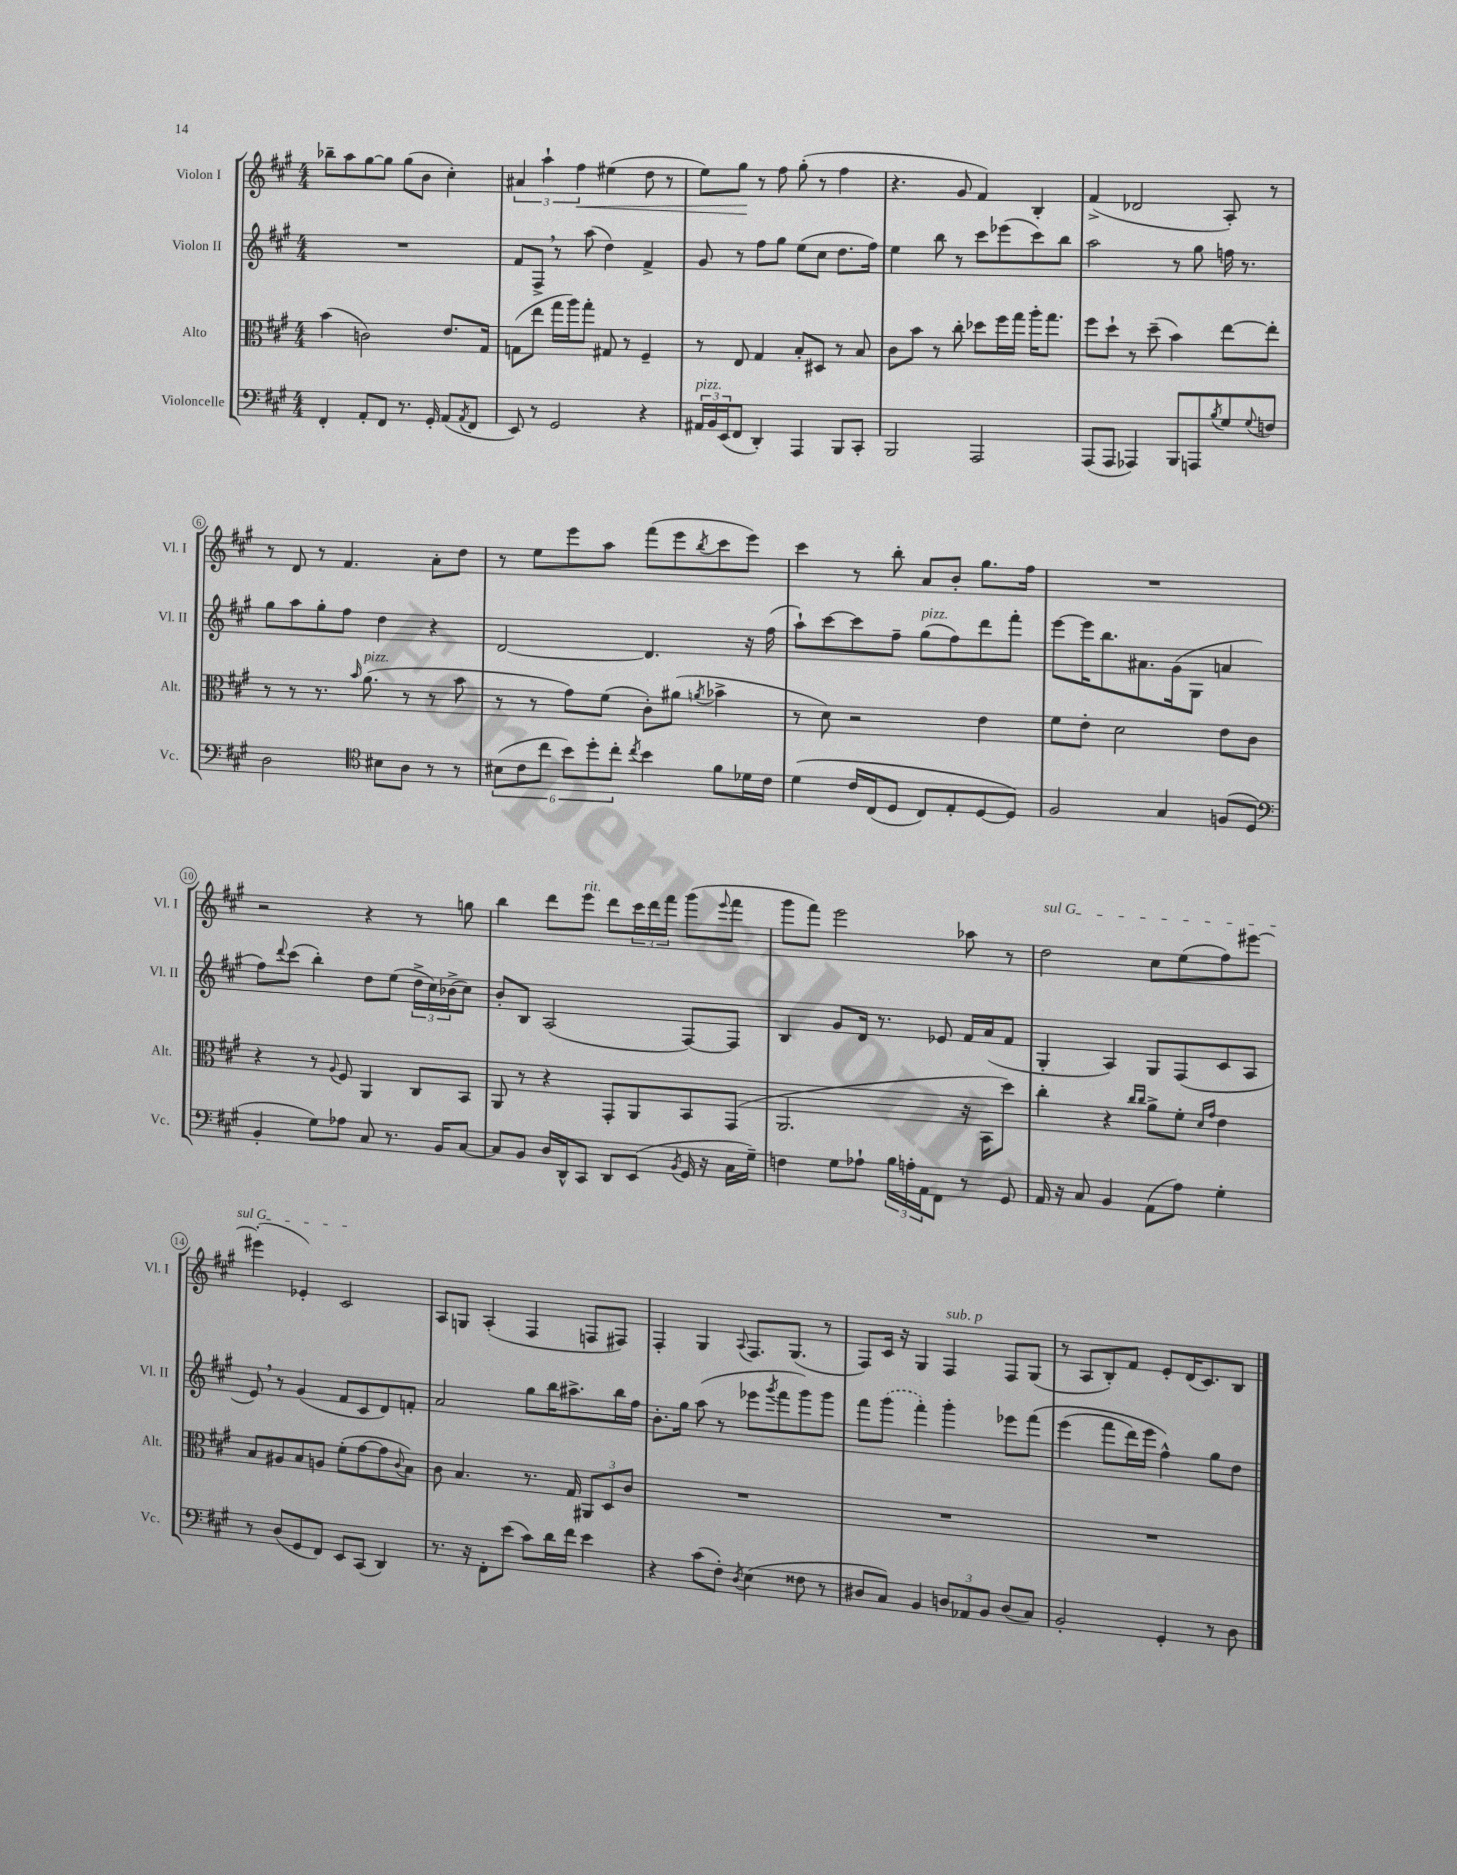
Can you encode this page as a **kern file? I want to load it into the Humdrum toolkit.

**kern	**kern	**kern	**kern
*staff4	*staff3	*staff2	*staff1
*clefF4	*clefC3	*clefG2	*clefG2
*k[f#c#g#]	*k[f#c#g#]	*k[f#c#g#]	*k[f#c#g#]
*M4/4	*M4/4	*M4/4	*M4/4
4FF#'	(4b	1r	8bb-~
.	.	.	8aa
8AA'	2c)	.	[8gg#
8FF#	.	.	8gg#]
8.r	.	.	(8gg#
.	.	.	8b
16GG#'	.	.	.
(8AA	8.e	.	4cc#')
8qAA	.	.	.
8FF#	.	.	.
.	16G#	.	.
=	=	=	=
8EE)	(8G	8f#	6a#
8r	8ee	8F#^	.
.	.	.	6aa`
2GG#	16gg#	8r	.
.	16aa)	.	.
.	.	.	6ff#
.	8gg#'	(8aa	.
.	8G#	4dd)	(4ee#
.	8r	.	.
4r	4F#~	4f#^	8dd
.	.	.	8r
=	=	=	=
24AA#	8r	8g#	8ee)
24BB	.	.	.
(24EE	.	.	.
8FF#	8E	8r	8gg#
4DD')	4G#	8ff#	8r
.	.	8gg#	8ff#
4AAA	8B'	(8ee	(8gg#'
.	8D#	8cc#	8r
8BBB	8r	8.dd	4ff#
8CC#'	8B	.	.
.	.	16ff#)	.
=	=	=	=
2BBB	8c#	4ee	4.r
.	8b	.	.
.	8r	8bb	.
.	8cc#'	8r	8g#
2AAA	8dd-	8ccc#	4f#)
.	16ff#	(8eee-	.
.	16gg#	.	.
.	16aa'	8ccc#)	4B'
.	8.gg#	.	.
.	.	8bb	.
=	=	=	=
(8AAA	8ff#	2aa	(4f#^
8AAA	8dd`	.	.
4AAA-)	8r	.	2d-
.	(8dd~	.	.
8BBB	4b)	8r	.
8AAA	.	8gg#	.
8qB	.	.	.
8G#	[8ee	16ff	8A')
.	.	8.r	.
8qqG#	.	.	.
8F	8ee']	.	8r
=	=	=	=
2D	8r	8gg#	8r
.	8r	8aa	8d
.	8.r	8gg#'	8r
.	.	8ff#	4.f#
.	16qqb	.	.
.	(8.a	.	.
*clefC4	*	*	*
8B#	.	4dd	.
8A	8r	.	.
8r	8r	4r	8a'
8r	8b	.	8dd
=	=	=	=
(12B#	8r	[2d	8r
12c#	.	.	.
.	8r	.	8ee
12cc#	.	.	.
12b)	8g#)	.	8eee
12dd'	.	.	.
.	(8f#	.	8aa
12cc#'	.	.	.
8qcc#	.	.	.
4b	8c#')	4.d]	(8fff#
.	(8a#	.	8eee
.	8qa	.	8qbb
8f#	4b-^	.	8ccc#
16d-	.	16r	8eee)
16c#	.	(16ff#	.
=	=	=	=
&(4d	8r	8aa`)	4ccc#
.	8d)	[8ccc#	.
16c#	2r	8ccc#]	8r
(16C#	.	.	.
8D	.	8ff#~	8bb'
8C#)	.	(8gg#	8a
8E'	.	8ff#)	8b'
[8D	4e	8ddd	8.gg#
8D]&)	.	8fff#'	.
.	.	.	16ff#
=	=	=	=
2F#	8f#	[8eee	1r
.	8e'	16eee]	.
.	.	8.bb	.
.	2d	.	.
.	.	8.a#	.
4G#	.	.	.
.	.	(16g#	.
.	.	8G#	.
(8F	8e	4a	.
8D	8c#	.	.
=	=	=	=
*clefF4	*	*	*
4BB'	4r	8ff#)	2r
.	.	8qqddd	.
.	.	(8ccc#	.
8G#)	8r	4bb')	.
.	8qqA	.	.
8A-	8F#	.	.
8C#	4AA	8dd	4r
8.r	.	(8ee	.
.	8C#	24dd^	8r
.	.	24cc#)	.
16BB	.	.	.
.	.	(24b-^	.
[8C#	8BB	8cc#)	8gg
=	=	=	=
8C#]	8AA	8b'	4bb
8BB	8r	8B	.
16D	4r	(2A	8ddd
16DD^^	.	.	.
8CC#	.	.	8eee
8DD	8GG#'	.	8ddd
(8EE	8AA	.	24ccc#
.	.	.	24ddd
.	.	.	24fff#
8qBB	.	.	.
16GG#	8BB	[8F#)	(8ggg#
16r	.	.	.
.	.	.	8qqeee
16C#	(8GG#	8F#]	8fff#
16G#~)	.	.	.
=	=	=	=
4F	2.AA	4B	8ggg#
.	.	.	8fff#)
8G#	.	8g#	2eee
8A-`	.	16d	.
.	.	8.r	.
24B	.	.	.
24A'	.	.	.
24AA	.	.	.
8FF#	.	8e-	.
8r	16r	16f#	8aa-
.	16BB	(16a	.
8GG#	8dd)	8f#	8r
=	=	=	=
16AA	4cc#'	4G#'	2dd
16r	.	.	.
8C#	.	.	.
4BB	4r	4A)	.
.	16qqcc#	.	.
.	16qqcc#	.	.
(8AA	8a^	8G#	8cc#
8A)	8f#'	(8F#	(8ee
.	16qqd	.	.
.	16qqg#	.	.
4G#'	4e	8c#	8ff#)
.	.	8A	[8eee#
=	=	=	=
8r	8B	8e)	(4eee#']
(8D	8A#	8r	.
8GG#	8B	(4g#	4e-')
8FF#)	8A	.	.
8EE	(8f#'	8f#	2c#
(8CC#	[8g#	8c#	.
4DD)	8g#]	8d)	.
.	8qqc#	.	.
.	8B)	8f'	.
=	=	=	=
8.r	8c#	2a	8A
.	4.B	.	8G
16r	.	.	.
8FF#'	.	.	(4A'
(8e	.	.	.
8c#)	8.r	8gg#	4F#
16d	.	16bb	.
16f#	16G#	8.aa#^	.
4e	12AA#	.	8F
.	12D	.	.
.	.	16bb	8F#)
.	12c#	.	.
.	.	16ff#	.
=	=	=	=
4r	1r	8.b'	4F#'
.	.	16gg#	.
(8c#	.	(8aa	4G#
8F#')	.	8r	.
8qD	.	.	8qqA
(4E	.	8eee-	8.F#
.	.	8qggg#	.
.	.	8fff#	.
.	.	.	(8.G#
8F##	.	8ggg#)	.
8r	.	8ggg#	8r
=	=	=	=
8D#	1r	8fff#	8F#)
8C#)	.	(8ggg#	16c#
.	.	.	16r
4BB	.	4fff#')	4G#
12D	.	4ggg#'	4F#
12AA-	.	.	.
12BB	.	.	.
(8D	.	8eee-	8F#
8C#)	.	&(8fff#	(8G#
=	=	=	=
2BB'	1r	(4eee	8r
.	.	.	8A
.	.	8fff#	8B')
.	.	16ddd)	8f#
.	.	16eee	.
4GG#'	.	4ff#^^&)	8e'
.	.	.	(16d
.	.	.	8.c#)
8r	.	8gg#	.
8D	.	8dd	8B
==	==	==	==
*-	*-	*-	*-
